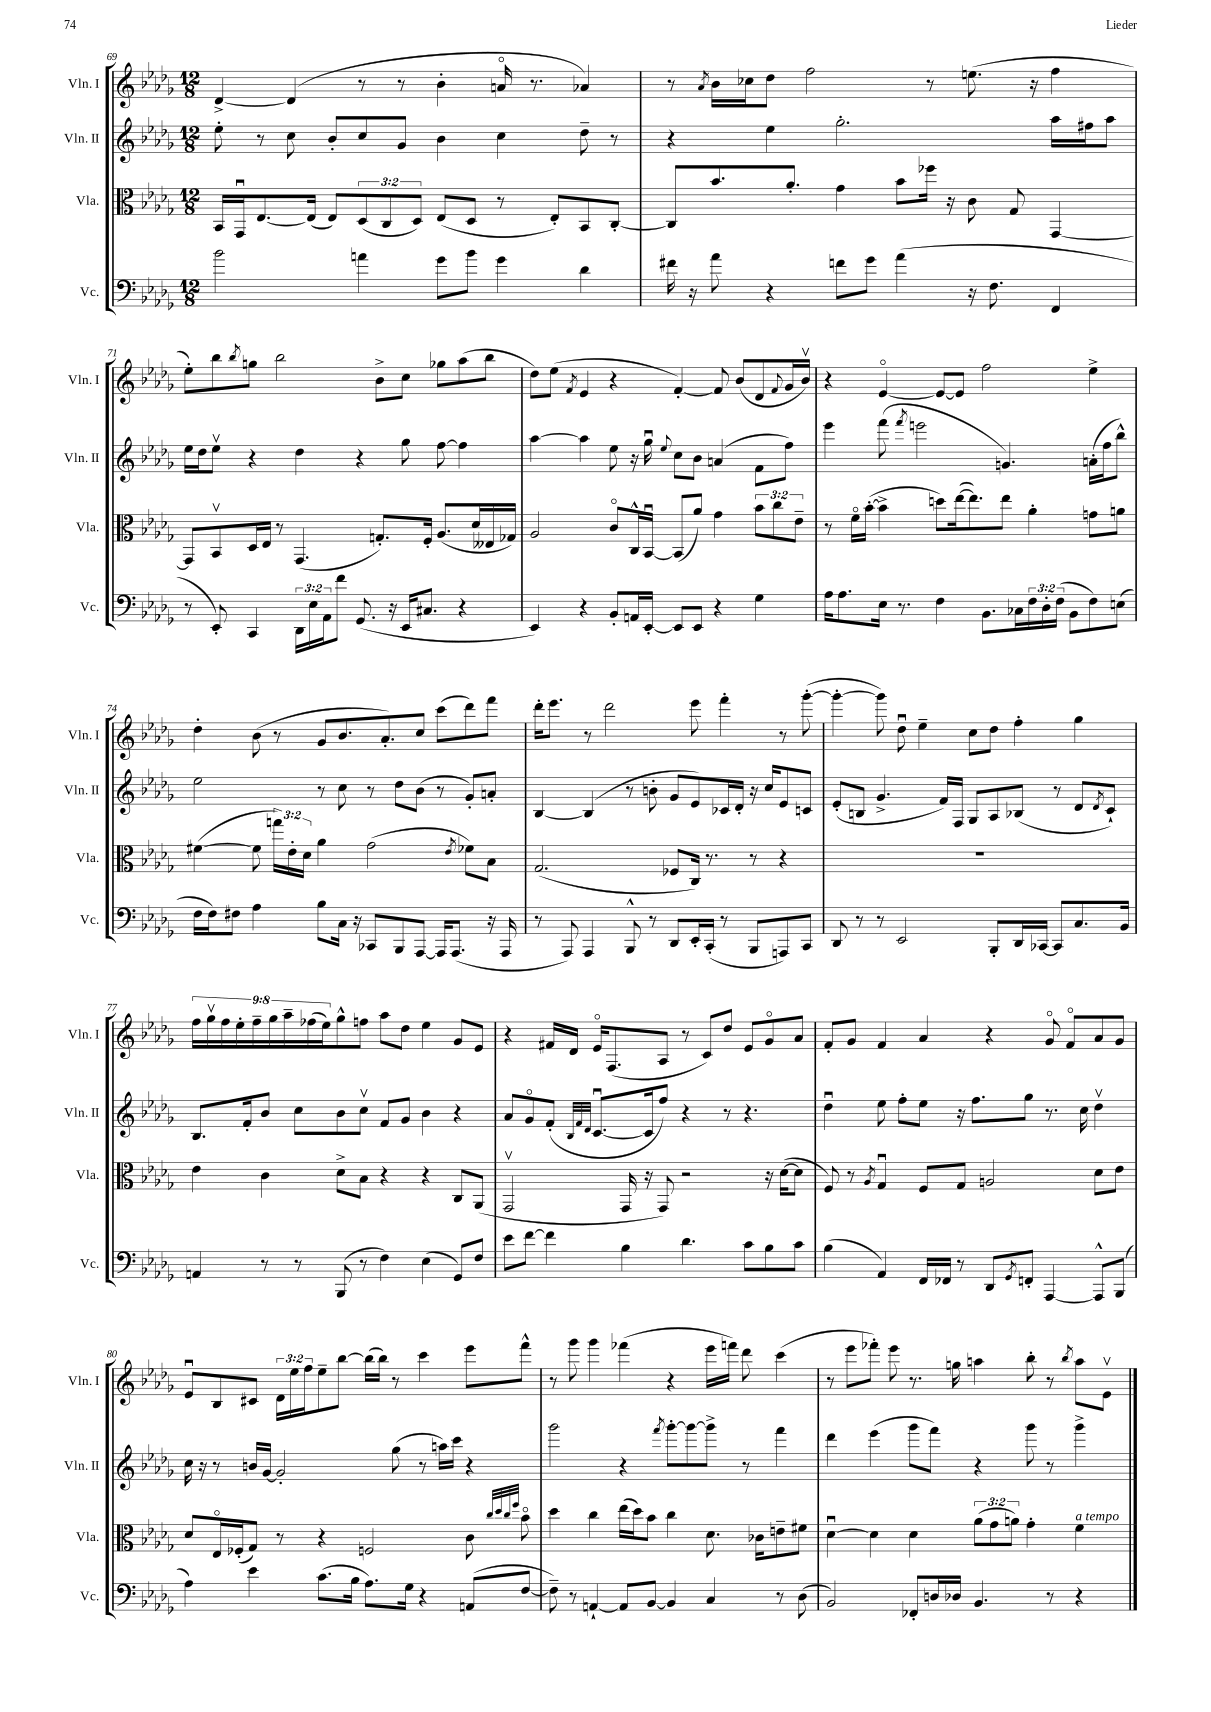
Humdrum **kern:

**kern	**kern	**kern	**kern
*staff4	*staff3	*staff2	*staff1
*clefF4	*clefC3	*clefG2	*clefG2
*k[b-e-a-d-g-]	*k[b-e-a-d-g-]	*k[b-e-a-d-g-]	*k[b-e-a-d-g-]
*M12/8	*M12/8	*M12/8	*M12/8
2b-	16BB-	8ee-'	[4d-^
.	16GG-u	.	.
.	[8.E-	8r	.
.	.	8cc	(4d-]
.	(16E-]	.	.
.	8E-)	8b-'	.
4a	(12D-	8cc	8r
.	12C	.	.
.	.	8g-	8r
.	12D-)	.	.
8g-	(8E-	4b-	4b-'
8b-	8D-	.	.
4g-	8r	4cc	16ao
.	.	.	8.r
.	8E-')	.	.
4d-	8BB-	8dd-~	4a-)
.	[8C'	8r	.
=	=	=	=
16f#	8C]	4r	8r
16r	.	.	.
.	.	.	8qa-
8a-	8.b-	.	16b-
.	.	.	16cc-
4r	.	4ee-	8dd-
.	8.a-'	.	.
.	.	.	2ff
8f	4g-	2.gg-'	.
8g-	.	.	.
(4a-	8b-	.	.
.	16ff-	.	8r
.	16r	.	.
16r	8c	.	(8.ee
8.F	.	.	.
.	8G-	.	.
.	.	.	16r
4FF	[4GG-	16aa-	4ff
.	.	16ff#	.
.	.	8aa-	.
=	=	=	=
8r	8GG-]	16ee-	8ee-')
.	.	16dd-	.
8EE-')	8BB-v	8ee-v	8bb-
.	.	.	8qbb-
4CC	16D-	4r	8gg
.	16E-	.	.
.	8r	.	2bb-
24DD-	(4.GG-	4dd-	.
24E-	.	.	.
24AA-	.	.	.
8f	.	.	.
(8.GG-	.	4r	.
.	8.G')	.	8b-^
16r	.	.	.
16EE-	.	8gg-	8cc
8.C#	16F'	.	.
.	(8.A-	[8ff	8gg-
4r	.	4ff]	(8aa-
.	16d-	.	.
.	16E--	.	8bb-
.	16G-)	.	.
=	=	=	=
4EE-)	2A-	[4aa-	8dd-)
.	.	.	(8ee-
.	.	.	8qf
4r	.	4aa-]	4e-
8BB-'	8co	8ee-	4r
16AA	16C^^	16r	.
[16EE-'	[16BB-u	16gg-u	.
.	.	8qqee-	.
8EE-]	(8BB-]	8cc	[4f')
8EE-	8a-)	8b-	.
4r	4g-	(4a	8f]
.	.	.	(8b-
4G-	12b-	8f	8d-
.	12cc	.	.
.	.	.	8qqf
.	.	8ff)	16g-
.	12e-~	.	.
.	.	.	16b-v)
=	=	=	=
16A-	8r	4eee-	4r
8.A-	.	.	.
.	16fo	.	.
.	([16b-'	.	.
16E-	4b-^]	(8fff	[4e-o
8.r	.	.	.
.	.	8qfff	.
.	.	2eee	.
4F	8dd)	.	8e-_
.	([16ee-	.	8e-]
.	8.ee-])	.	.
8.BB-	.	.	2ff
.	8ee-	4.g)	.
16C-	.	.	.
24F	4a-'	.	.
24D-'	.	.	.
(24F	.	.	.
8BB-	.	.	.
8F)	8g	(16a'	4ee-^
.	.	16ff	.
(8E	8a	8bb-^^)	.
=	=	=	=
16F	([4f#	2ee-	4dd-'
16F)	.	.	.
8F#	.	.	.
4A-	8f#]	.	(8b-
.	24gg)	.	8r
.	24e-'	.	.
.	24d-	.	.
8B-	4a-	8r	8g-
16C	.	8cc	8.b-
16r	.	.	.
8CC-	(2g-	8r	.
.	.	.	8.a-')
8BBB-	.	8dd-	.
[8AAA-	.	(8b-	8cc
16AAA-]	.	8r	(8ccc
(8.AAA-	.	.	.
.	8qe-	.	.
.	8f-)	8g-')	8ddd-)
16r	8B-	8a'	8fff
16AAA-	.	.	.
=	=	=	=
8r	(2.G-	[4B-	16ddd-'
.	.	.	8.eee-
8AAA-)	.	.	.
4AAA-	.	(4B-]	8r
.	.	.	2ddd-
8BBB-^^	.	8r	.
8r	.	8b'	.
8DD-	8F-	8g-	.
16EE-'	16C)	8e-)	8eee-
(16CC'	8.r	.	.
8r	.	16c-	4fff'
.	.	16d-'	.
8BBB-	8r	16r	.
.	.	16cc	.
8AAA)	4r	8e-	8r
8CC	.	8c	([8ggg-'
=	=	=	=
8DD-	1.r	(8e-'	4ggg-'_
8r	.	8B	.
8r	.	4.g-^	8ggg-])
2EE-	.	.	8dd-u
.	.	.	4ee-~
.	.	16f)	.
.	.	16F	.
.	.	8G-	8cc
8BBB-'	.	8A-	8dd-
16DD-	.	(8B-	4ff'
[16CC-	.	.	.
8CC-]	.	8r	.
8.C	.	8d-	4gg-
.	.	8qd-	.
.	.	8c`)	.
16BB-	.	.	.
=	=	=	=
4AA	4e-	8.B-	18ff
.	.	.	18gg-v
.	.	.	18ff
.	.	.	18ee-'
.	.	16f'	.
.	.	.	18ff~
8r	4c	8b-	.
.	.	.	18gg-
.	.	.	18aa-~
8r	.	8cc	.
.	.	.	(18ff-
.	.	.	18ee-)
(8BBB-	8d-^	8b-	8gg-^^
8r	8B-	8ccv	8ff
4F)	4r	8f	8aa-
.	.	8g-	8dd-
(4E-	4r	4b-	4ee-
8GG-)	8C	4r	8g-
8F	(8AA-	.	8e-
=	=	=	=
8e-	2GG-v	8a-	4r
[8f	.	8g-o	.
4f]	.	(8f'	16f#
.	.	.	16d-
.	.	32qqB-	.
.	.	32qqf	.
.	.	32qqd-	.
.	.	[8.cu	16e-o
.	.	.	(8.F
4B-	16GG-	.	.
.	16r	16c]	.
.	8GG-)	8ff)	8A-
4.d-	2r	4r	8r
.	.	.	8c)
.	.	8r	8dd-
8c	.	4.r	8e-
8B-	16r	.	8g-o
.	([16d-	.	.
8c	8d-]	.	8a-
=	=	=	=
(4B-	8F)	4dd-u	8f'
.	8r	.	8g-
.	8qA-	.	.
4AA-)	4G-u	8ee-	4f
.	.	8ff'	.
16FF	8F	8ee-	4a-
16FF-	.	.	.
8r	8G-	16r	.
.	.	8.ff	.
8DD-	2A	.	4r
8qGG-	.	.	.
8FF'	.	8gg-	.
[4AAA-	.	8.r	8g-o
.	.	.	8fo
.	.	16cc	.
8AAA-^^]	8d-	4dd-v	8a-
(8BBB-	8e-	.	8g-
=	=	=	=
4A-)	8d-	16cc	8e-u
.	.	16r	.
.	16E-o	8r	8B-
.	(16F-'	.	.
4e-	8G-)	16b	8c#
.	.	[16g-	.
.	8r	2g-']	24d-
.	.	.	24ee-
.	.	.	24ff
(8.c	4r	.	8ee-~
.	.	.	[8bb-
16B-	.	.	.
8.A-)	2F	.	(16bb-]
.	.	.	16bb-)
.	.	(8gg-	8r
16G-	.	.	.
4r	.	8r	4ccc
.	.	16aa)	.
.	.	16ccc	.
(8AA	8c	4r	8eee-
.	32qqcc	.	.
.	32qqdd-	.	.
.	32qqcc	.	.
.	32qqff	.	.
[8F	8b-o	.	8fff^^
=	=	=	=
8F~])	4dd-	2ggg-	8r
8r	.	.	8ggg-
[4AA`	4cc	.	4ggg-
8AA]	(16ee-	4r	(4fff-
.	16dd-)	.	.
[8BB-	8b-	.	.
.	.	8qfff	.
4BB-]	4cc	[8ggg-'	4r
.	.	8ggg-_	.
4C	8.d-	8ggg-^]	16eee-
.	.	.	16fff)
.	.	8r	8ddd-
.	16c-	.	.
8r	8e~	4fff	(4ccc
(8D-	8f#	.	.
=	=	=	=
2BB-)	[4d-u	4ddd-	8r
.	.	.	8eee-
.	4d-]	(4eee-	8fff-')
.	.	.	8eee-
8FF-'	4d-	8ggg-	8.r
16D	.	8fff)	.
16D-	.	.	16gg
4.BB-	(12a-	4r	4aa
.	12g-	.	.
.	12a)	.	.
.	4g-'	8ggg-	8bb-'
8r	.	8r	8r
.	.	.	8qbb-
4r	4f	4ggg-^	8aa
.	.	.	8e-v
==	==	==	==
*-	*-	*-	*-
